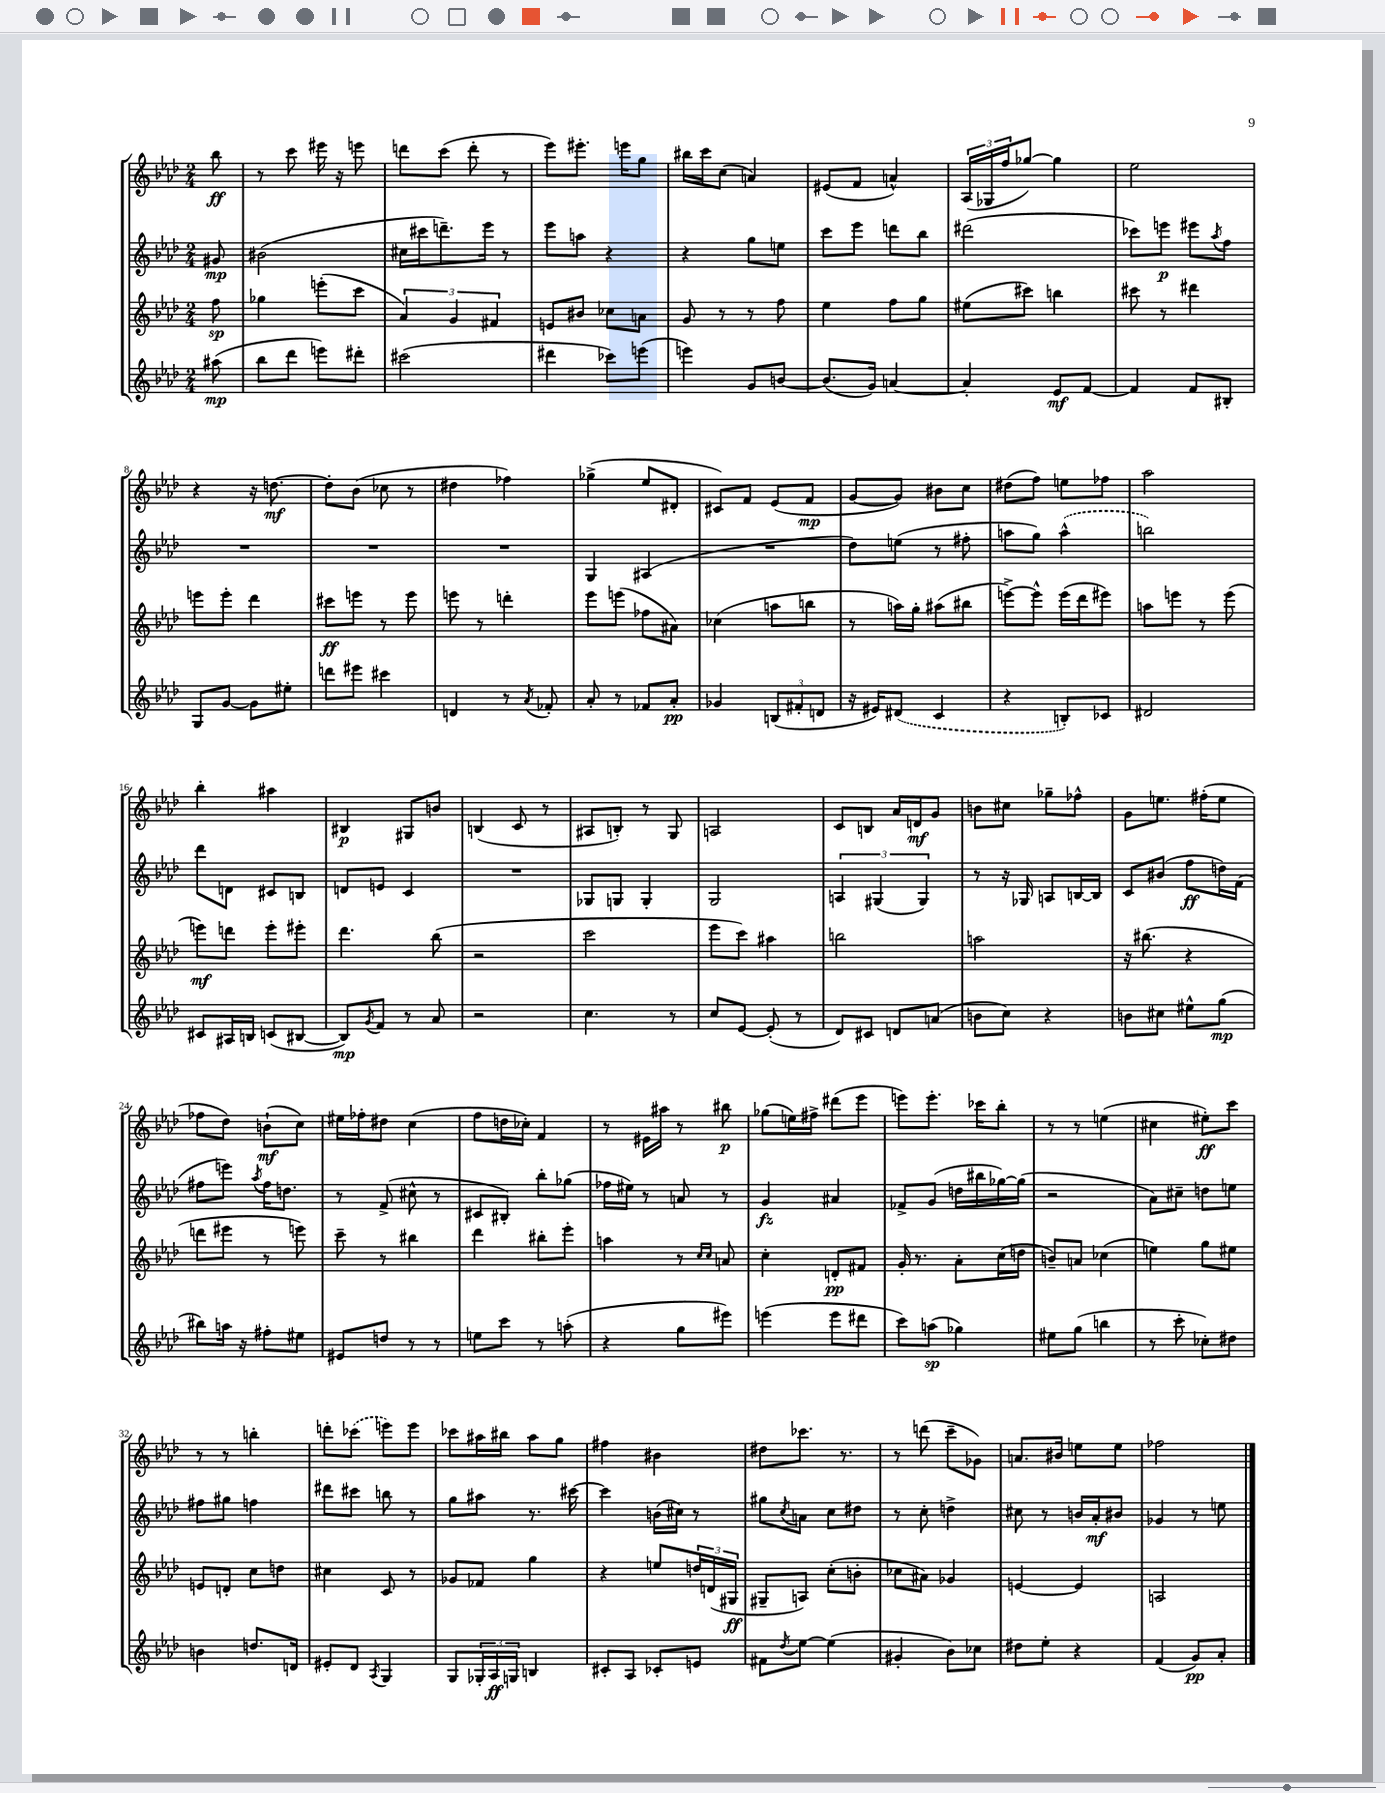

**kern	**dynam	**kern	**dynam	**kern	**dynam	**kern	**dynam
*part4	*part4	*part3	*part3	*part2	*part2	*part1	*part1
*staff4	*staff4	*staff3	*staff3	*staff2	*staff2	*staff1	*staff1
*clefG2	*	*clefG2	*	*clefG2	*	*clefG2	*
*k[b-e-a-d-]	*	*k[b-e-a-d-]	*	*k[b-e-a-d-]	*	*k[b-e-a-d-]	*
*M2/4	*	*M2/4	*	*M2/4	*	*M2/4	*
=	=	=	=	=	=	=	=
(8aa#X\	mp	8ff\	sp	8g#X/	mp	8bb-\	ff
=1	=1	=1	=1	=1	=1	=1	=1
8bb-\L	.	4gg-X\	.	(2b#X\	.	8r	.
8ddd-\J	.	.	.	.	.	8ccc\	.
8eeen\L)	.	(8eeen'\L	.	.	.	16eee#X\	.
.	.	.	.	.	.	16r	.
8ddd#X'\J	.	8ccc\J	.	.	.	8eeen\	.
=2	=2	=2	=2	=2	=2	=2	=2
(2ccc#X\	.	6a-/)	.	16cc#X\LL	.	8dddn\L	.
.	.	.	.	16ccc#X\J	.	.	.
.	.	.	.	8.dddn~\)	.	(8ccc\J	.
.	.	6g/	.	.	.	.	.
.	.	.	.	.	.	8ddd'\	.
.	.	.	.	16eee-\Jk	.	.	.
.	.	6f#X/	.	.	.	.	.
.	.	.	.	8r	.	8r	.
=3	=3	=3	=3	=3	=3	=3	=3
4ddd#X\	.	8en/L	.	8eee-\L	.	8eee-\L)	.
.	.	8b#X/J	.	8aan\J	.	8.eee#X'\J	.
8ccc-X\L)	.	8cc-X\L	.	4r	.	.	.
.	.	.	.	.	.	16eeen\KL	.
(8eeen\J	.	8an\J	.	.	.	8gg\J	.
=4	=4	=4	=4	=4	=4	=4	=4
4eeen\)	.	8g/	.	4r	.	16bb#X\LL	.
.	.	.	.	.	.	16ccc\J	.
.	.	8r	.	.	.	(8cc\J	.
8g/L	.	8r	.	8gg\L	.	4an/)	.
[8bn/J	.	8ff\	.	8een\J	.	.	.
=5	=5	=5	=5	=5	=5	=5	=5
(8.b/L]	.	4ee-\	.	8ccc\L	.	(8e#X/L	.
.	.	.	.	8eee-\J	.	8f/J	.
16g/Jk)	.	.	.	.	.	.	.
[4an/	.	8ff\L	.	8dddn\L	.	4an^^/)	.
.	.	8gg\J	.	8bb-\J	.	.	.
=6	=6	=6	=6	=6	=6	=6	=6
4a'/]	.	(8ee#X\L	.	(2ddd#X\	.	(24A-/LL	.
.	.	.	.	.	.	24G-X/	.
.	.	.	.	.	.	24ff/J	.
.	.	8ccc#X\J)	.	.	.	[8gg-X/J)	.
8e-/L	mf	4bbn\	.	.	.	4gg-\]	.
[8f/J	.	.	.	.	.	.	.
=7	=7	=7	=7	=7	=7	=7	=7
4f/]	.	8ccc#X\	.	8ccc-X\L)	.	2ee-\	.
.	.	8r	.	8eeen\J	p	.	.
8f/L	.	4ddd#X\	.	8eee#X\L	.	.	.
.	.	.	.	8qaa-/	.	.	.
8B#X'/J	.	.	.	8ff\J	.	.	.
!!LO:LB:g=z
=8	=8	=8	=8	=8	=8	=8	=8
8G/L	.	8eeen\L	.	2r	.	4r	.
[8g/J	.	8eee'\J	.	.	.	.	.
8g\L]	.	4ddd-\	.	.	.	16r	.
.	.	.	.	.	.	[8.ddn\	mf
8ee#X'\J	.	.	.	.	.	.	.
=9	=9	=9	=9	=9	=9	=9	=9
8dddn\L	.	8ccc#X\L	ff	2r	.	8dd'\L]	.
8eee#X\J	.	8eeen\J	.	.	.	(8b-\J	.
4ccc#X\	.	8r	.	.	.	8cc-X\	.
.	.	8eee\	.	.	.	8r	.
=10	=10	=10	=10	=10	=10	=10	=10
4dn/	.	8eeen\	.	2r	.	4dd#X\	.
.	.	8r	.	.	.	.	.
8r	.	4dddn'\	.	.	.	4ff-X\)	.
8qa-/	.	.	.	.	.	.	.
8f-X'/	.	.	.	.	.	.	.
=11	=11	=11	=11	=11	=11	=11	=11
8a-'/	.	8eee-\L	.	4G/	.	(4gg-X^\	.
8r	.	(8eeen\J	.	.	.	.	.
8f-X/L	.	8ff-X\L	.	(4A#X/	.	8ee-/L	.
8a-'/J	pp	8a#X\J)	.	.	.	8d#X'/J	.
=12	=12	=12	=12	=12	=12	=12	=12
4g-X/	.	(4cc-X\	.	2r	.	8c#X/L)	.
.	.	.	.	.	.	8f/J	.
(12Bn/L	.	8aan\L	.	.	.	(8e-/L	.
12f#X'/	.	.	.	.	.	.	.
.	.	8bbn\J	.	.	.	8f/J	mp
12dn/J	.	.	.	.	.	.	.
=13	=13	=13	=13	=13	=13	=13	=13
16r	.	8r	.	8dd-\L)	.	[8g/L	.
16e#X/KL)	.	.	.	.	.	.	.
(8d#X/J	.	16aan\LL)	.	(8een\J	.	8g/J])	.
.	.	16gg'\JJ	.	.	.	.	.
4c/	.	(8aa#X\L	.	8r	.	8b#X\L	.
.	.	8bb#X\J	.	8ff#X'\	.	8cc\J	.
=14	=14	=14	=14	=14	=14	=14	=14
4r	.	[8eeen^\L)	.	8aan\L	.	(8dd#X\L	.
.	.	8eee^^\J]	.	8gg\J)	.	8ff\J)	.
8Bn'/L)	.	(16eee\LL	.	(4aa^^\	.	8een\L	.
.	.	16ddd-\J	.	.	.	.	.
8c-X/J	.	8eee#X\J)	.	.	.	8ff-X\J	.
=15	=15	=15	=15	=15	=15	=15	=15
2d#X/	.	8aan\L	.	2bbn\)	.	2aa-\	.
.	.	8eeen\J	.	.	.	.	.
.	.	8r	.	.	.	.	.
.	.	(8eee\	.	.	.	.	.
!!LO:LB:g=z
=16	=16	=16	=16	=16	=16	=16	=16
8c#X/L	.	8eeen\L)	mf	8ddd-\L	.	4bb-'\	.
16A#X/L	.	8dddn\J	.	8dn\J	.	.	.
16Bn/JJ	.	.	.	.	.	.	.
(8cn/L	.	8eee'\L	.	8c#X/L	.	4aa#X\	.
[8B#X/J	.	8eee#X'\J	.	8Bn/J	.	.	.
=17	=17	=17	=17	=17	=17	=17	=17
8B#/L])	mp	4.ddd-\	.	8dn/L	.	4B#X/	p
8qg/	.	.	.	.	.	.	.
8f/J	.	.	.	8en/J	.	.	.
8r	.	.	.	4c/	.	8G#X/L	.
8a-/	.	(8bb-\	.	.	.	8bn/J	.
=18	=18	=18	=18	=18	=18	=18	=18
2r	.	2r	.	2r	.	(4Bn/	.
.	.	.	.	.	.	8c/	.
.	.	.	.	.	.	8r	.
=19	=19	=19	=19	=19	=19	=19	=19
4.cc\	.	2ccc\	.	8G-X/L	.	8A#X/L	.
.	.	.	.	8Gn/J	.	8Bn'/J)	.
.	.	.	.	4G'/	.	8r	.
8r	.	.	.	.	.	8G/	.
=20	=20	=20	=20	=20	=20	=20	=20
8cc/L	.	8eee-\L	.	2G/	.	2An/	.
[8e-/J	.	8ccc\J)	.	.	.	.	.
(8e-'/]	.	4aa#X\	.	.	.	.	.
8r	.	.	.	.	.	.	.
=21	=21	=21	=21	=21	=21	=21	=21
8d-/L)	.	2bbn\	.	6An/	.	8c/L	.
8c#X/J	.	.	.	.	.	8Bn/J	.
.	.	.	.	(6G#X/	.	.	.
8dn/L	.	.	.	.	.	16a-/LL	.
.	.	.	.	.	.	16dn/J	mf
.	.	.	.	6G#/)	.	.	.
(8an/J	.	.	.	.	.	8g/J	.
=22	=22	=22	=22	=22	=22	=22	=22
8bn\L	.	2aan\	.	8r	.	8bn\L	.
8cc\J)	.	.	.	16r	.	8cc#X\J	.
.	.	.	.	16G-X/	.	.	.
4r	.	.	.	8An/L	.	8gg-X~\L	.
.	.	.	.	[16Bn/L	.	8ff-X^^\J	.
.	.	.	.	16B/JJ]	.	.	.
=23	=23	=23	=23	=23	=23	=23	=23
8bn\L	.	16r	.	8c/L	.	8g\L	.
.	.	(8.bb#X\	.	.	.	.	.
8cc#X\J	.	.	.	(8b#X/J	.	8.een\J	.
8ee#X^^\L	.	4r	.	8ff\L	ff	.	.
.	.	.	.	.	.	(16ff#X'\KL	.
(8gg\J	mp	.	.	16ddn\L)	.	8ee\J	.
.	.	.	.	(16f\JJ	.	.	.
!!LO:LB:g=z
=24	=24	=24	=24	=24	=24	=24	=24
8bb#X\L)	.	8dddn\L	.	8ff#X\L	.	8ff-X\L	.
16aan\Jk	.	8eee#X\J	.	8eeen\J)	.	8dd-\J)	.
16r	.	.	.	.	.	.	.
.	.	.	.	8qaa-/	.	.	.
8ff#X'\L	.	8r	.	16ff#\KL	.	(8bn`\L	mf
.	.	.	.	8.ddn\J	.	.	.
8ee#X\J	.	8eeen\)	.	.	.	8cc\J)	.
=25	=25	=25	=25	=25	=25	=25	=25
8e#X/L	.	8ccc~\	.	8r	.	16ee#X\LL	.
.	.	.	.	.	.	16ff-X'\J	.
8ddn/J	.	8r	.	(8f^/	.	8dd#X\J	.
8r	.	4bb#X\	.	8cc#X^^\	.	(4cc\	.
8r	.	.	.	8r	.	.	.
=26	=26	=26	=26	=26	=26	=26	=26
8een\L	.	4ddd-\	.	8c#X/L	.	8ff\L	.
8ccc\J	.	.	.	8B#X'/J)	.	16ddn\L	.
.	.	.	.	.	.	16cc-X'\JJ)	.
8r	.	8bb#X'\L	.	8bb-'\L	.	4f/	.
(8aan'\	.	8eee-'\J	.	(8gg-X\J	.	.	.
=27	=27	=27	=27	=27	=27	=27	=27
4r	.	4aan\	.	16ff-X\LL	.	8r	.
.	.	.	.	16ee#X\JJ)	.	.	.
.	.	.	.	8r	.	16e#X\LL	.
.	.	.	.	.	.	16aa#X\JJ	.
8gg\L	.	8r	.	8an/	.	8r	.
.	.	16qqcc/LL	.	.	.	.	.
.	.	16qqcc/JJ	.	.	.	.	.
8eee#X\J)	.	8an/	.	8r	.	8bb#X\	p
=28	=28	=28	=28	=28	=28	=28	=28
(4eeen\	.	4cc'\	.	4g/	fz	(8gg-X\L	.
.	.	.	.	.	.	16een\L)	.
.	.	.	.	.	.	16ff#X^\JJ	.
8eee\L	.	8dn'/L	pp	4a#X/	.	(8ddd#X\L	.
8ddd#X\J	.	8f#X/J	.	.	.	8eee-\J	.
=29	=29	=29	=29	=29	=29	=29	=29
8ccc\L)	.	16g'/	.	8f-X^/L	.	8eeen\L)	.
.	.	8.r	.	.	.	.	.
(8aan\J	sp	.	.	(8g/J	.	8.eee'\J	.
4gg-X\)	.	8a-'\L	.	16ddn\LL	.	.	.
.	.	.	.	16bb#X\	.	16ccc-X\KL	.
.	.	(16cc\L	.	[16gg-X\)	.	8bb-'\J	.
.	.	16ddn\JJ	.	(16gg-\JJ]	.	.	.
=30	=30	=30	=30	=30	=30	=30	=30
8ee#X\L	.	8bn~/L)	.	2r	.	8r	.
(8gg\J	.	8an/J	.	.	.	8r	.
4bbn\	.	(4cc-X\	.	.	.	(4een\	.
=31	=31	=31	=31	=31	=31	=31	=31
8r	.	4een\)	.	8a-\L)	.	4cc#X\	.
8ccc'\	.	.	.	8cc#X~\J	.	.	.
8cc-X'\L)	.	8gg\L	.	8ddn\L	.	8ee#X'\L)	ff
8dd#X\J	.	8ee#X\J	.	8een\J	.	8ccc\J	.
!!LO:LB:g=z
=32	=32	=32	=32	=32	=32	=32	=32
4bn\	.	8en/L	.	8ff#X\L	.	8r	.
.	.	8dn'/J	.	8gg#X\J	.	8r	.
8.ddn/L	.	8cc\L	.	4ffn\	.	4bbn'\	.
.	.	8ddn\J	.	.	.	.	.
16dn/Jk	.	.	.	.	.	.	.
=33	=33	=33	=33	=33	=33	=33	=33
8e#X'/L	.	4cc#X\	.	8ddd#X\L	.	8dddn'\L	.
8d-/J	.	.	.	8ccc#X\J	.	(8ccc-X\J	.
8qA-/	.	.	.	.	.	.	.
4G/	.	8c/	.	8bbn\	.	8eeen\L)	.
.	.	8r	.	8r	.	8eee\J	.
=34	=34	=34	=34	=34	=34	=34	=34
8G/L	.	8g-X/L	.	8gg\L	.	8ccc-X\L	.
24G-X'/L	.	8f-X/J	.	8aa#X\J	.	16aa#X\L	.
24A-/	ff	.	.	.	.	.	.
.	.	.	.	.	.	16bb#X\JJ	.
24Gn/JJ	.	.	.	.	.	.	.
4Bn/	.	4gg\	.	8.r	.	8aa#\L	.
.	.	.	.	.	.	8gg\J	.
.	.	.	.	[16ccc#X\	.	.	.
=35	=35	=35	=35	=35	=35	=35	=35
8c#X'/L	.	4r	.	4ccc#\]	.	4ff#X\	.
8A-/J	.	.	.	.	.	.	.
8c-X'/L	.	8een/L	.	(16bn\LL	.	4b#X\	.
.	.	.	.	16cc#X\JJ)	.	.	.
8en/J	.	24ddn/L	.	8r	.	.	.
.	.	(24dn/	.	.	.	.	.
.	.	24G#X/JJ	ff	.	.	.	.
=36	=36	=36	=36	=36	=36	=36	=36
8f#X\L	.	8G#X~/L	.	8gg#X\L	.	8dd#X\L	.
8qdd-/	.	.	.	8qcc/	.	.	.
[8ee-\J	.	8An/J)	.	8an\J	.	8.ccc-X\J	.
(4ee-\]	.	(8cc'\L	.	8cc\L	.	.	.
.	.	.	.	.	.	8.r	.
.	.	8bn'\J	.	8dd#X\J	.	.	.
=37	=37	=37	=37	=37	=37	=37	=37
4g#X'/	.	8cc-X\L	.	8r	.	8r	.
.	.	8a#X\J)	.	8cc'\	.	(8dddn\	.
8b-\L)	.	4g-X/	.	4ddn^\	.	8ccc~\L	.
8cc-X\J	.	.	.	.	.	8g-X\J)	.
=38	=38	=38	=38	=38	=38	=38	=38
8dd#X\L	.	[4en/	.	8cc#X\	.	8.an/L	.
8ee-'\J	.	.	.	8r	.	.	.
.	.	.	.	.	.	16b#X/Jk	.
4r	.	4e/]	.	16bn/LL	.	8een\L	.
.	.	.	.	16a-'/J	mf	.	.
.	.	.	.	8b#X/J	.	8ee\J	.
=39	=39	=39	=39	=39	=39	=39	=39
(4f/	.	2An/	.	4g-X/	.	2ff-X\	.
8g/L)	pp	.	.	8r	.	.	.
8a-'/J	.	.	.	8een\	.	.	.
==	==	==	==	==	==	==	==
*-	*-	*-	*-	*-	*-	*-	*-
